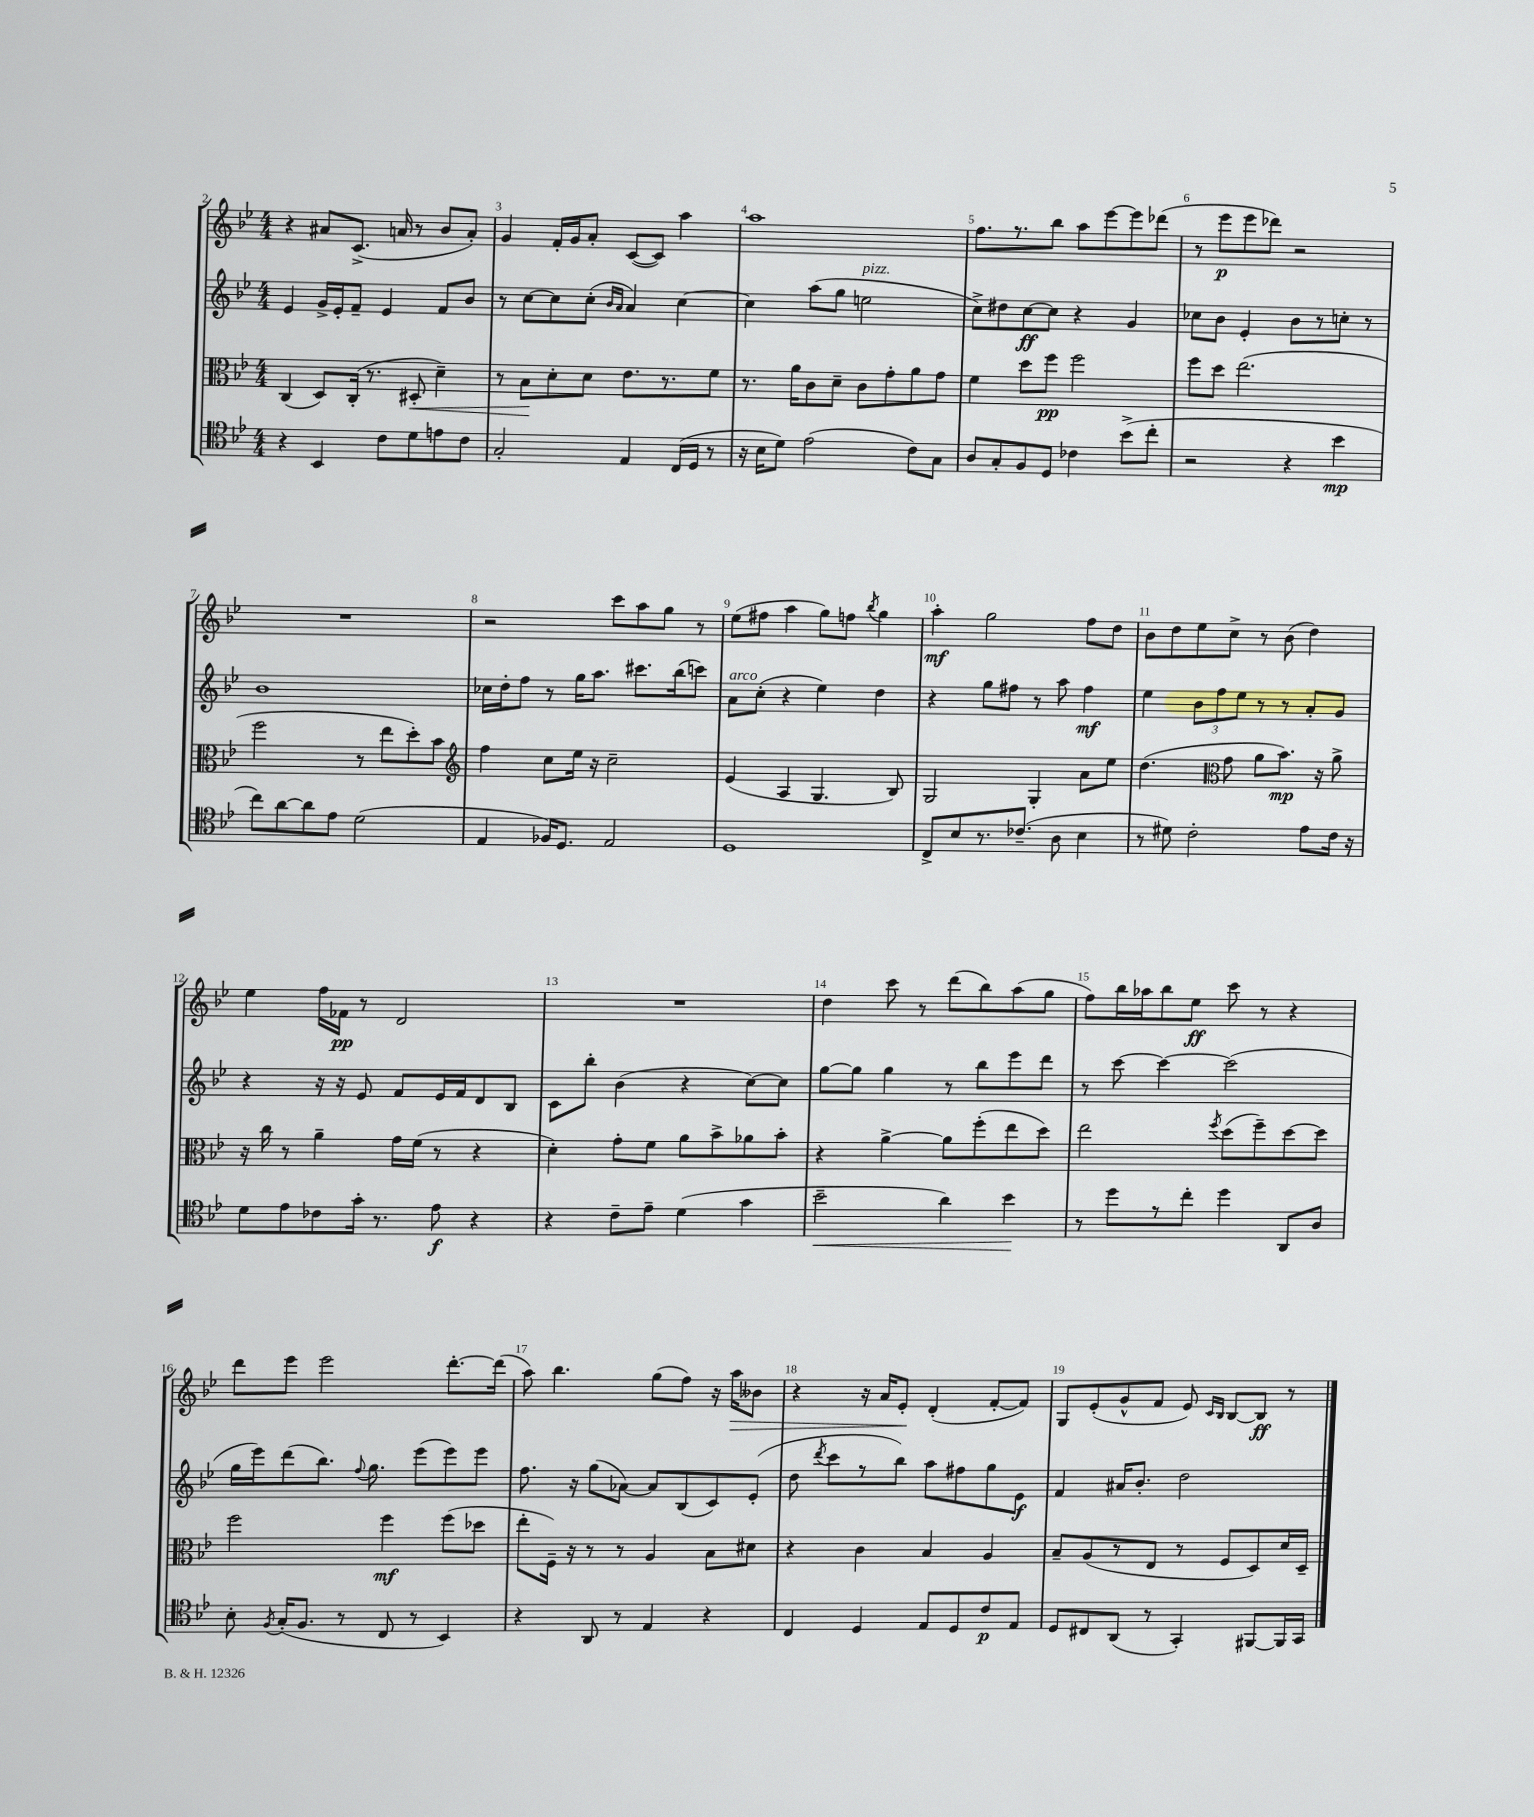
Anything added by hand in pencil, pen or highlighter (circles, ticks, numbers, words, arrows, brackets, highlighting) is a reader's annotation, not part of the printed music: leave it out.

**kern	**kern	**kern	**kern
*staff4	*staff3	*staff2	*staff1
*clefC4	*clefC3	*clefG2	*clefG2
*k[b-e-]	*k[b-e-]	*k[b-e-]	*k[b-e-]
*M4/4	*M4/4	*M4/4	*M4/4
4r	(4C	4e-	4r
4BB-	8D)	16g^	8a#
.	.	16e-'	.
.	(16C'	8f~	(8.c^
.	8.r	.	.
8c	.	4e-	.
.	.	.	16a
8d	8D#'	.	8r
8e	4d~)	8f	8b-
8c	.	8b-	8a')
=	=	=	=
2G'	8r	8r	4g
.	8B-	[8cc	.
.	8d'	8cc]	16f'
.	.	.	16g
.	8d	(8cc'	8a'
.	.	16qqb-	.
.	.	16qqa	.
4E-	8.e-	4a)	([8c
.	.	.	8c])
.	8.r	.	.
(16C	.	[4cc	4aa
16D	.	.	.
8r	8f	.	.
=	=	=	=
16r	8.r	4cc]	1aa
16B-	.	.	.
8d)	.	.	.
.	16a	.	.
(2e-	8c	(8aa	.
.	8d~	8gg	.
.	8c	2ee	.
.	8g'	.	.
8c)	8a	.	.
8G	8g	.	.
=	=	=	=
8A	4f	8cc^)	8.ff
8G'	.	8dd#	.
.	.	.	8.r
8F	8dd	[8cc	.
8D	8ff	8cc]	8bb-
4c-	2ff	4r	8aa
.	.	.	[8eee-
(8b-^	.	4g	8eee-]
8cc'	.	.	(8ddd-
=	=	=	=
2r	8ff	8cc-	8r
.	8dd	8b-	8eee-
.	(2.ee-	4e-'	8eee-
.	.	.	8ddd-)
4r	.	8b-	2r
.	.	8r	.
4b-	.	8cc'	.
.	.	8r	.
=	=	=	=
8cc)	2ff	1b-	1r
[8a	.	.	.
8a]	.	.	.
8e-	.	.	.
(2d	8r	.	.
.	8ee-	.	.
.	8dd')	.	.
.	8b-	.	.
=	=	=	=
*	*clefG2	*	*
4E-	4ff	16cc-	2r
.	.	16dd'	.
.	.	8ff	.
16F-)	8cc	8r	.
8.D	.	.	.
.	16ee-	16gg	.
.	16r	8.aa	.
2E-	2cc~	.	8ccc
.	.	8.ccc#	8aa
.	.	.	8gg
.	.	(16bb-	.
.	.	8ccc)	8r
=	=	=	=
1D	(4e-	8a	(8ee-
.	.	(8cc'	8ff#
.	4A	4r	4aa
.	4.G	4ee-)	8gg)
.	.	.	8ff
.	.	.	8qbb-
.	.	4dd	4gg
.	8B-)	.	.
=	=	=	=
8C^	2G	4r	4aa'
8B-	.	.	.
8.r	.	8gg	2gg
.	.	8ff#	.
(8.c-~	.	.	.
.	4G'	8r	.
8A	.	8aa	.
4B-	8a	4ff#	8ff
.	8ee-	.	8dd
=	=	=	=
8r	(4.dd	4ee-	8b-
8d#)	.	.	8dd
2c'	.	12b-	8ee-
.	.	12ff	.
*	*clefC3	*	*
.	8g	.	8cc^
.	.	12ee-	.
.	8a	8r	8r
.	8.b-)	8r	(8b-
8e-	.	8a'	4dd)
.	16r	.	.
16c	8a^	8g	.
16r	.	.	.
=	=	=	=
8d	16r	4r	4ee-
.	16cc	.	.
8e-	8r	.	.
8c-	4a~	16r	16ff
.	.	16r	16f-
16g'	.	8e-	8r
8.r	.	.	.
.	16g	8f	2d
.	(16f	.	.
8e-	8r	16e-	.
.	.	16f	.
4r	4r	8d	.
.	.	8B-	.
=	=	=	=
4r	4d')	8c	1r
.	.	8bb-'	.
8c~	8g'	(4b-	.
8e-~	8f	.	.
(4d	8a	4r	.
.	8b-^	.	.
4g	8a-	[8cc)	.
.	8b-'	8cc]	.
=	=	=	=
2b-~	4r	[8gg	4dd
.	.	8gg]	.
.	[4a^	4gg	8ccc
.	.	.	8r
4a)	8a]	8r	(8ddd
.	(8ff'	8bb-	8bb-)
4b-	8ee-	8eee-	(8aa
.	8dd)	8ddd	8gg
=	=	=	=
8r	2ee-	8r	8ff)
8dd	.	[8ccc	16bb-
.	.	.	16aa-
8r	.	4ccc_	8bb-
8cc'	.	.	8ee-
.	8qff	.	.
4dd	(8dd	(2ccc]	8ccc
.	8ff~)	.	8r
8AA	[8dd	.	4r
8A	8dd]	.	.
=	=	=	=
8B-'	2ff	16gg	8ddd
.	.	16eee-)	.
8qF	.	.	.
(16G'	.	(8ddd	8eee-
8.F	.	.	.
.	.	8.bb-)	2eee-
8r	.	.	.
.	.	8qqff	.
.	.	8.gg	.
8C	4ff	.	.
8r	.	(8eee-	.
4BB-)	(8ff	8eee-)	[8.ddd'
.	8dd-	8eee-	.
.	.	.	(16ddd]
=	=	=	=
4r	8ee-'	8.ff	8aa)
.	16F~)	.	4.bb-
.	16r	16r	.
8AA	8r	(8gg	.
8r	8r	[8a-)	.
4E-	4A	8a-]	(8gg
.	.	(8B-	8ff)
4r	8B-	8c)	16r
.	.	.	16aa
.	8d#	(8e-'	8b--
=	=	=	=
4C	4r	8dd	4r
.	.	8qddd	.
.	.	8ccc	.
4D	4c	8r	16r
.	.	.	16a
.	.	8bb-)	8e-'
8E-	4B-	8aa	(4d'
8D	.	8ff#	.
8c	4A	8gg	[8f'
8E-	.	8e-	8f])
=	=	=	=
8D	8B-~	4f	8G
8C#	(8A	.	(8e-'
(8AA	8r	16a#	8g^^
.	.	8.b-'	.
8r	8E-	.	8f
4GG')	8r	2dd	8e-)
.	.	.	16qqc
.	.	.	16qqB-
.	8F	.	[8B-
[8FF#	8D)	.	8B-]
16FF#]	16d	.	8r
16GG	16D~	.	.
==	==	==	==
*-	*-	*-	*-
